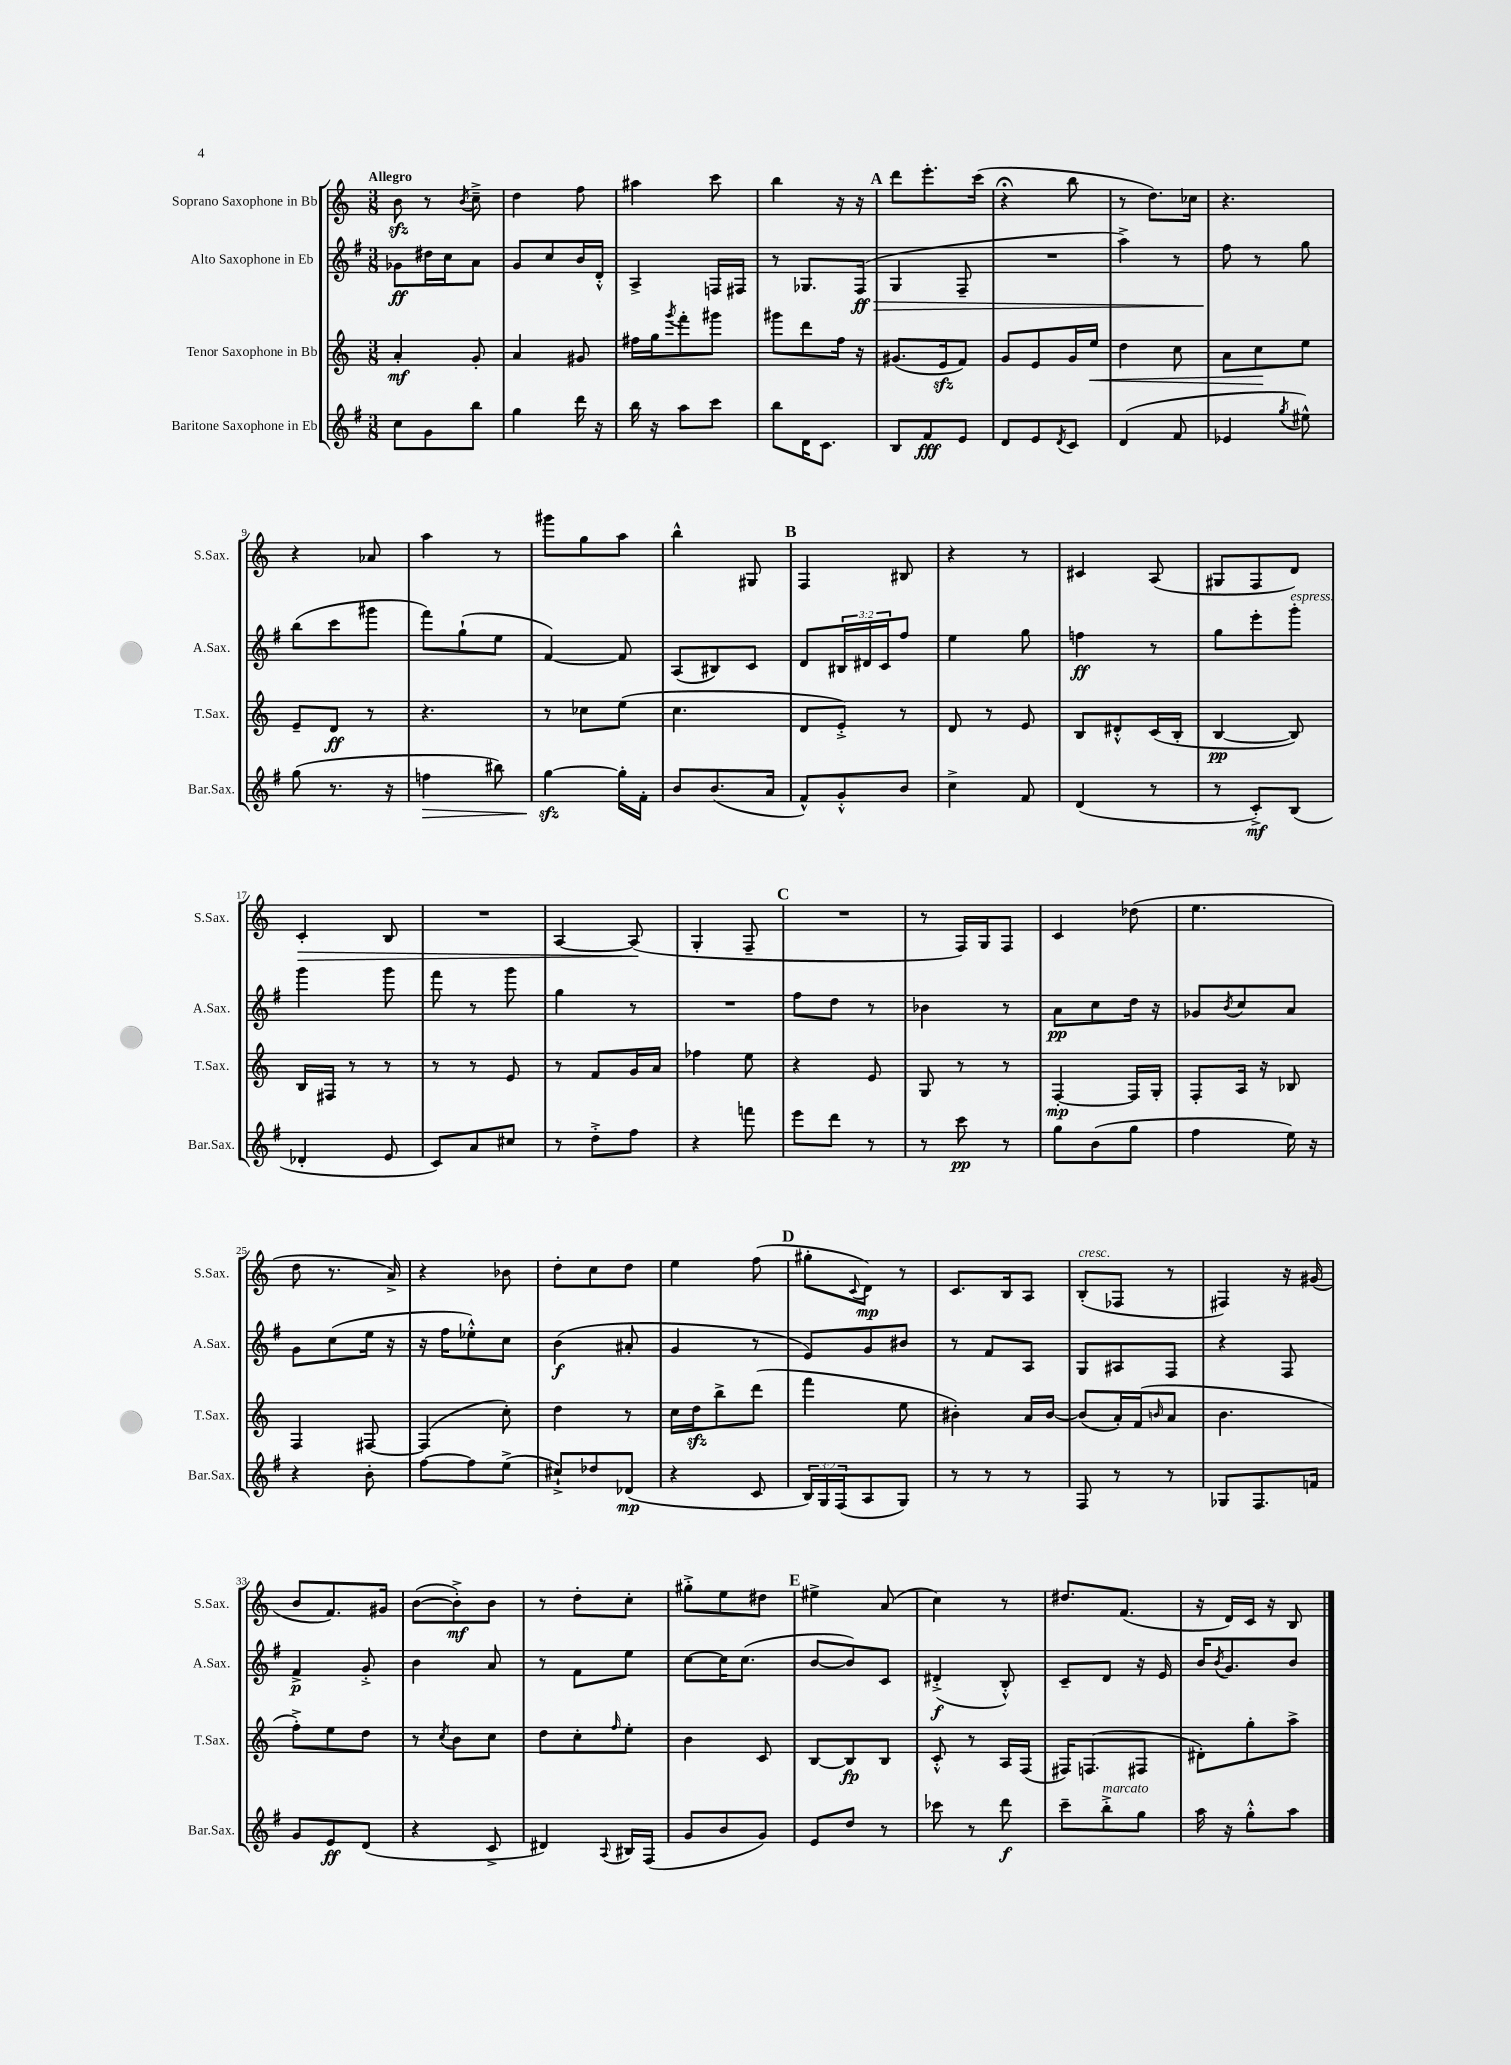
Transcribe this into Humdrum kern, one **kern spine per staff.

**kern	**dynam	**kern	**dynam	**kern	**dynam	**kern	**dynam
*part4	*part4	*part3	*part3	*part2	*part2	*part1	*part1
*staff4	*staff4	*staff3	*staff3	*staff2	*staff2	*staff1	*staff1
*I"Baritone Saxophone in Eb	*	*I"Tenor Saxophone in Bb	*	*I"Alto Saxophone in Eb	*	*I"Soprano Saxophone in Bb	*
*I'Bar.Sax.	*	*I'T.Sax.	*	*I'A.Sax.	*	*I'S.Sax.	*
*clefG2	*	*clefG2	*	*clefG2	*	*clefG2	*
*k[f#]	*	*k[]	*	*k[f#]	*	*k[]	*
*M3/8	*	*M3/8	*	*M3/8	*	*M3/8	*
=1	=1	=1	=1	=1	=1	=1	=1
!	!	!	!	!	!	!LO:TX:a:B:t=Allegro	!
8cc\L	.	4a'/	mf	8g-X\L	ff	8bzz\	.
8g\	.	.	.	16dd#X\L	.	8r	.
.	.	.	.	16cc\J	.	.	.
.	.	.	.	.	.	8qb/	.
8bb\J	.	8g'/	.	8a\J	.	8cc~^\	.
=2	=2	=2	=2	=2	=2	=2	=2
4gg\	.	4a/	.	8g/L	.	4dd\	.
.	.	.	.	8cc/	.	.	.
16ddd\	.	8g#X/	.	16b/L	.	8ff\	.
16r	.	.	.	16d'^^/JJ	.	.	.
=3	=3	=3	=3	=3	=3	=3	=3
16bb\	.	16ff#X\LL	.	4A^/	.	4aa#X\	.
16r	.	16gg\J	.	.	.	.	.
.	.	8qggg/	.	.	.	.	.
8aa\L	.	8fff'\	.	.	.	.	.
8ccc\J	.	8ggg#X\J	.	16Fn/LL	.	8ccc\	.
.	.	.	.	16F#X/JJ	.	.	.
=4	=4	=4	=4	=4	=4	=4	=4
8bb\L	.	8ggg#X\L	.	8r	.	4bb\	.
16d\K	.	8ddd\	.	8.G-X/L	.	.	.
8.c\J	.	.	.	.	.	.	.
.	.	16ff\Jk	.	.	.	16r	.
!	!	!	!	!	!LO:HP:b	!	!
.	.	16r	.	(16F#/Jk	> ff	16r	.
!!LO:REH:place=s1:t=A
=5	=5	=5	=5	=5	=5	=5	=5
8B/L	.	(8.g#X/L	.	4G/	.	8ddd\L	.
8f#/	fff	.	.	.	.	8.eee'\	.
.	.	16ezz/k	.	.	.	.	.
8e/J	.	8f/J)	.	8F#~/	.	.	.
.	.	.	.	.	.	(16ccc\Jk	.
=6	=6	=6	=6	=6	=6	=6	=6
8d/L	.	8g/L	.	4.r	.	4r;<	.
8e/	.	8e/	.	.	.	.	.
8qd/	.	.	.	.	.	.	.
8c/J	.	16g/L	.	.	.	8bb\	.
!	!	!	!LO:HP:b	!	!	!	!
.	.	16ee/JJ	<	.	.	.	.
=7	=7	=7	=7	=7	=7	=7	=7
(4d/	.	4dd\	.	4aa^\)	.	8r	.
.	.	.	.	.	.	8.dd\L)	.
8f#/	.	8cc\	.	8r	.	.	.
.	.	.	.	.	.	16cc-X\Jk	.
=8	=8	=8	=8	=8	=8	=8	=8
4e-X/	.	8a\L	.	8ff#\	.	4.r	.
.	.	8cc\	.	8r	]	.	.
8qgg/	.	.	.	.	.	.	.
8ee#X^^\)	.	8ee\J	[	8gg\	.	.	.
!!LO:LB:g=z
=9	=9	=9	=9	=9	=9	=9	=9
(8gg\	.	8e~/L	.	(8bb\L	.	4r	.
8.r	.	8d/J	ff	8ccc\	.	.	.
.	.	8r	.	8ggg#X\J	.	8a-X/	.
16r	.	.	.	.	.	.	.
=10	=10	=10	=10	=10	=10	=10	=10
!	!LO:HP:b	!	!	!	!	!	!
4ffn\	>	4.r	.	8fff#\L)	.	4aa\	.
.	.	.	.	(8gg`\	.	.	.
8bb#X\)	.	.	.	8ee\J	.	8r	.
=11	=11	=11	=11	=11	=11	=11	=11
[4ggzz\	.	8r	.	[4f#/)	.	8ggg#X\L	.
.	.	8cc-X\L	.	.	.	8gg\	.
16gg'\LL]	]	(8ee\J	.	8f#/]	.	8aa\J	.
16f#'\JJ	.	.	.	.	.	.	.
=12	=12	=12	=12	=12	=12	=12	=12
8b/L	.	4.cc\	.	(8A/L	.	4bb^^\	.
(8.b/	.	.	.	8B#X/)	.	.	.
.	.	.	.	8c/J	.	8G#X/	.
16a/Jk	.	.	.	.	.	.	.
!!LO:REH:place=s1:t=B
=13	=13	=13	=13	=13	=13	=13	=13
8f#^^/L)	.	8d/L	.	8d/L	.	4F/	.
8g'^^/	.	8e'^/J)	.	24B#X/L	.	.	.
.	.	.	.	24d#X/	.	.	.
.	.	.	.	24c/J	.	.	.
8b/J	.	8r	.	8ff#/J	.	8B#X/	.
=14	=14	=14	=14	=14	=14	=14	=14
4cc^\	.	8d/	.	4ee\	.	4r	.
.	.	8r	.	.	.	.	.
8f#/	.	8e/	.	8gg\	.	8r	.
=15	=15	=15	=15	=15	=15	=15	=15
(4d/	.	8B/L	.	4ffn\	ff	4c#X/	.
.	.	8d#X'^^/	.	.	.	.	.
8r	.	(16c/L	.	8r	.	(8A/	.
.	.	16B'/JJ	.	.	.	.	.
=16	=16	=16	=16	=16	=16	=16	=16
8r	.	[4B/	pp	8gg\L	.	8G#X/L	.
8c'^/L)	mf	.	.	8eee'\	.	8F/	.
!	!	!	!	!LO:TX:a:i:t=espress.	!	!	!
(8B/J	.	8B/])	.	8ggg'\J	.	8d/J)	.
!!LO:LB:g=z
=17	=17	=17	=17	=17	=17	=17	=17
!	!	!	!	!	!	!	!LO:HP:b
4d-X'/	.	16B/LL	.	4ggg\	.	4c'/	>
.	.	16F#X/JJ	.	.	.	.	.
.	.	8r	.	.	.	.	.
8e/	.	8r	.	8ggg\	.	8B/	.
=18	=18	=18	=18	=18	=18	=18	=18
8c/L)	.	8r	.	8fff#\	.	4.r	.
8a/	.	8r	.	8r	.	.	.
8cc#X/J	.	8e/	.	8ggg\	.	.	.
=19	=19	=19	=19	=19	=19	=19	=19
8r	.	8r	.	4gg\	.	[4A/	.
8dd'^\L	.	8f/L	.	.	.	.	.
8ff#\J	.	16g/L	.	8r	.	(8A/]	.
.	.	16a/JJ	.	.	.	.	.
.	.	.	.	.	.	.	]
=20	=20	=20	=20	=20	=20	=20	=20
4r	.	4ff-X\	.	4.r	.	4G'/	.
8fffn\	.	8ee\	.	.	.	8F~/	.
!!LO:REH:place=s1:t=C
=21	=21	=21	=21	=21	=21	=21	=21
8eee\L	.	4r	.	8ff#\L	.	4.r	.
8ddd\J	.	.	.	8dd\J	.	.	.
8r	.	8e/	.	8r	.	.	.
=22	=22	=22	=22	=22	=22	=22	=22
8r	.	8G/	.	4b-X\	.	8r	.
8ccc\	pp	8r	.	.	.	16F/LL)	.
.	.	.	.	.	.	16G/J	.
8r	.	8r	.	8r	.	8F/J	.
=23	=23	=23	=23	=23	=23	=23	=23
8gg\L	.	[4F'/	mp	8a\L	pp	4c/	.
(8b\	.	.	.	8cc\	.	.	.
8gg\J	.	16F/LL]	.	16dd\Jk	.	(8dd-X\	.
.	.	16G'/JJ	.	16r	.	.	.
=24	=24	=24	=24	=24	=24	=24	=24
4ff#\	.	8F'/L	.	8g-X/L	.	4.ee\	.
.	.	.	.	8qb/	.	.	.
.	.	16A/Jk	.	8cc/	.	.	.
.	.	16r	.	.	.	.	.
16ee\)	.	8B-X/	.	8a/J	.	.	.
16r	.	.	.	.	.	.	.
!!LO:LB:g=z
=25	=25	=25	=25	=25	=25	=25	=25
4r	.	4F/	.	8g\L	.	8dd\	.
.	.	.	.	(8cc\	.	8.r	.
8b'\	.	[8F#X/	.	16ee\Jk	.	.	.
.	.	.	.	16r	.	16a^/)	.
=26	=26	=26	=26	=26	=26	=26	=26
[8ff#\L	.	(4F#/]	.	16r	.	4r	.
.	.	.	.	16ff#\KL	.	.	.
8ff#\]	.	.	.	8ee-X'^^\)	.	.	.
(8ee^\J	.	8cc'\)	.	8cc\J	.	8b-X\	.
=27	=27	=27	=27	=27	=27	=27	=27
8cc#X`^/L)	.	4dd\	.	(4b\	f	8dd'\L	.
8dd-X/	.	.	.	.	.	8cc\	.
(8d-X/J	mp	8r	.	8a#X'/	.	8dd\J	.
=28	=28	=28	=28	=28	=28	=28	=28
4r	.	16cc\LL	.	4g/	.	4ee\	.
.	.	16ddzz\J	.	.	.	.	.
.	.	8bb^\	.	.	.	.	.
8c/	.	(8ddd\J	.	8r	.	(8ff\	.
!!LO:REH:place=s1:t=D
=29	=29	=29	=29	=29	=29	=29	=29
24B/LL)	.	4fff\	.	8e/L)	.	8gg#X'\L	.
24G/	.	.	.	.	.	.	.
(24F#/J	.	.	.	.	.	.	.
.	.	.	.	.	.	8qqc/	.
8A/	.	.	.	8g/	.	8d\J)	mp
8G/J)	.	8ee\	.	8b#X/J	.	8r	.
=30	=30	=30	=30	=30	=30	=30	=30
8r	.	4b#X'\)	.	8r	.	8.c/L	.
8r	.	.	.	8f#/L	.	.	.
.	.	.	.	.	.	16B/k	.
8r	.	16a/LL	.	8A/J	.	8A/J	.
.	.	[16b#/JJ	.	.	.	.	.
=31	=31	=31	=31	=31	=31	=31	=31
!	!	!	!	!	!	!LO:TX:a:i:t=cresc.	!
8F#/	.	(8b#/L]	.	8G/L	.	(8B'/L	.
8r	.	16a'/L)	.	8A#X/	.	8F-X/J	.
.	.	(16f/J	.	.	.	.	.
.	.	16qqbn/	.	.	.	.	.
8r	.	8a/J	.	8F#/J	.	8r	.
=32	=32	=32	=32	=32	=32	=32	=32
8G-X/L	.	4.b\	.	4r	.	4F#X/)	.
8.F#/	.	.	.	.	.	.	.
.	.	.	.	8F#/	.	16r	.
16fn/Jk	.	.	.	.	.	(16g#X/	.
!!LO:LB:g=z
=33	=33	=33	=33	=33	=33	=33	=33
8g/L	.	8ff'^\L)	.	4f#^/	p	8b/L	.
8e/	ff	8ee\	.	.	.	8.f/)	.
(8d/J	.	8dd\J	.	8g'^/	.	.	.
.	.	.	.	.	.	16g#X/Jk	.
=34	=34	=34	=34	=34	=34	=34	=34
4r	.	8r	.	4b\	.	([8b\L	.
.	.	8qcc/	.	.	.	.	.
.	.	8b\L	.	.	.	8b'^\])	mf
8c^/	.	8cc\J	.	8a/	.	8b\J	.
=35	=35	=35	=35	=35	=35	=35	=35
4d#X/)	.	8dd\L	.	8r	.	8r	.
.	.	8cc'\	.	8f#\L	.	8dd'\L	.
8qqA/	.	16qqff/	.	.	.	.	.
16B#X/LL	.	8ee'\J	.	8ee\J	.	8cc'\J	.
(16F#/JJ	.	.	.	.	.	.	.
=36	=36	=36	=36	=36	=36	=36	=36
8g/L	.	4b\	.	[8cc\L	.	8gg#X'^\L	.
8b/	.	.	.	16cc\K]	.	8ee\	.
.	.	.	.	(8.cc\J	.	.	.
8g/J)	.	8c/	.	.	.	8dd#X\J	.
!!LO:REH:place=s1:t=E
=37	=37	=37	=37	=37	=37	=37	=37
8e/L	.	[8B/L	.	[8b/L	.	4ee#X^\	.
8dd/J	.	8B/]	fp	8b/])	.	.	.
8r	.	8B/J	.	8c/J	.	(8a/	.
=38	=38	=38	=38	=38	=38	=38	=38
8ccc-X\	.	8c'^^/	.	(4d#X'^/	f	4cc\)	.
8r	.	8r	.	.	.	.	.
8ddd\	f	16A/LL	.	8B'^^/)	.	8r	.
.	.	(16F/JJ	.	.	.	.	.
=39	=39	=39	=39	=39	=39	=39	=39
8ccc~\L	.	16F#X/KL)	.	8c~/L	.	8.dd#X/L	.
.	.	(8.Fn/	.	.	.	.	.
!LO:TX:a:i:t=marcato	!	!	!	!	!	!	!
8bb'^\	.	.	.	8d/J	.	.	.
.	.	.	.	.	.	(8.f/J	.
8gg\J	.	8F#X/J	.	16r	.	.	.
.	.	.	.	16e/	.	.	.
=40	=40	=40	=40	=40	=40	=40	=40
16aa\	.	8d#X'\L)	.	16b/KL	.	16r	.
.	.	.	.	8qb/	.	.	.
16r	.	.	.	8.g/	.	16d/LL)	.
8gg'^^\L	.	8gg'\	.	.	.	16c/JJ	.
.	.	.	.	.	.	16r	.
8aa\J	.	8aa^\J	.	8b/J	.	8B/	.
==	==	==	==	==	==	==	==
*-	*-	*-	*-	*-	*-	*-	*-
